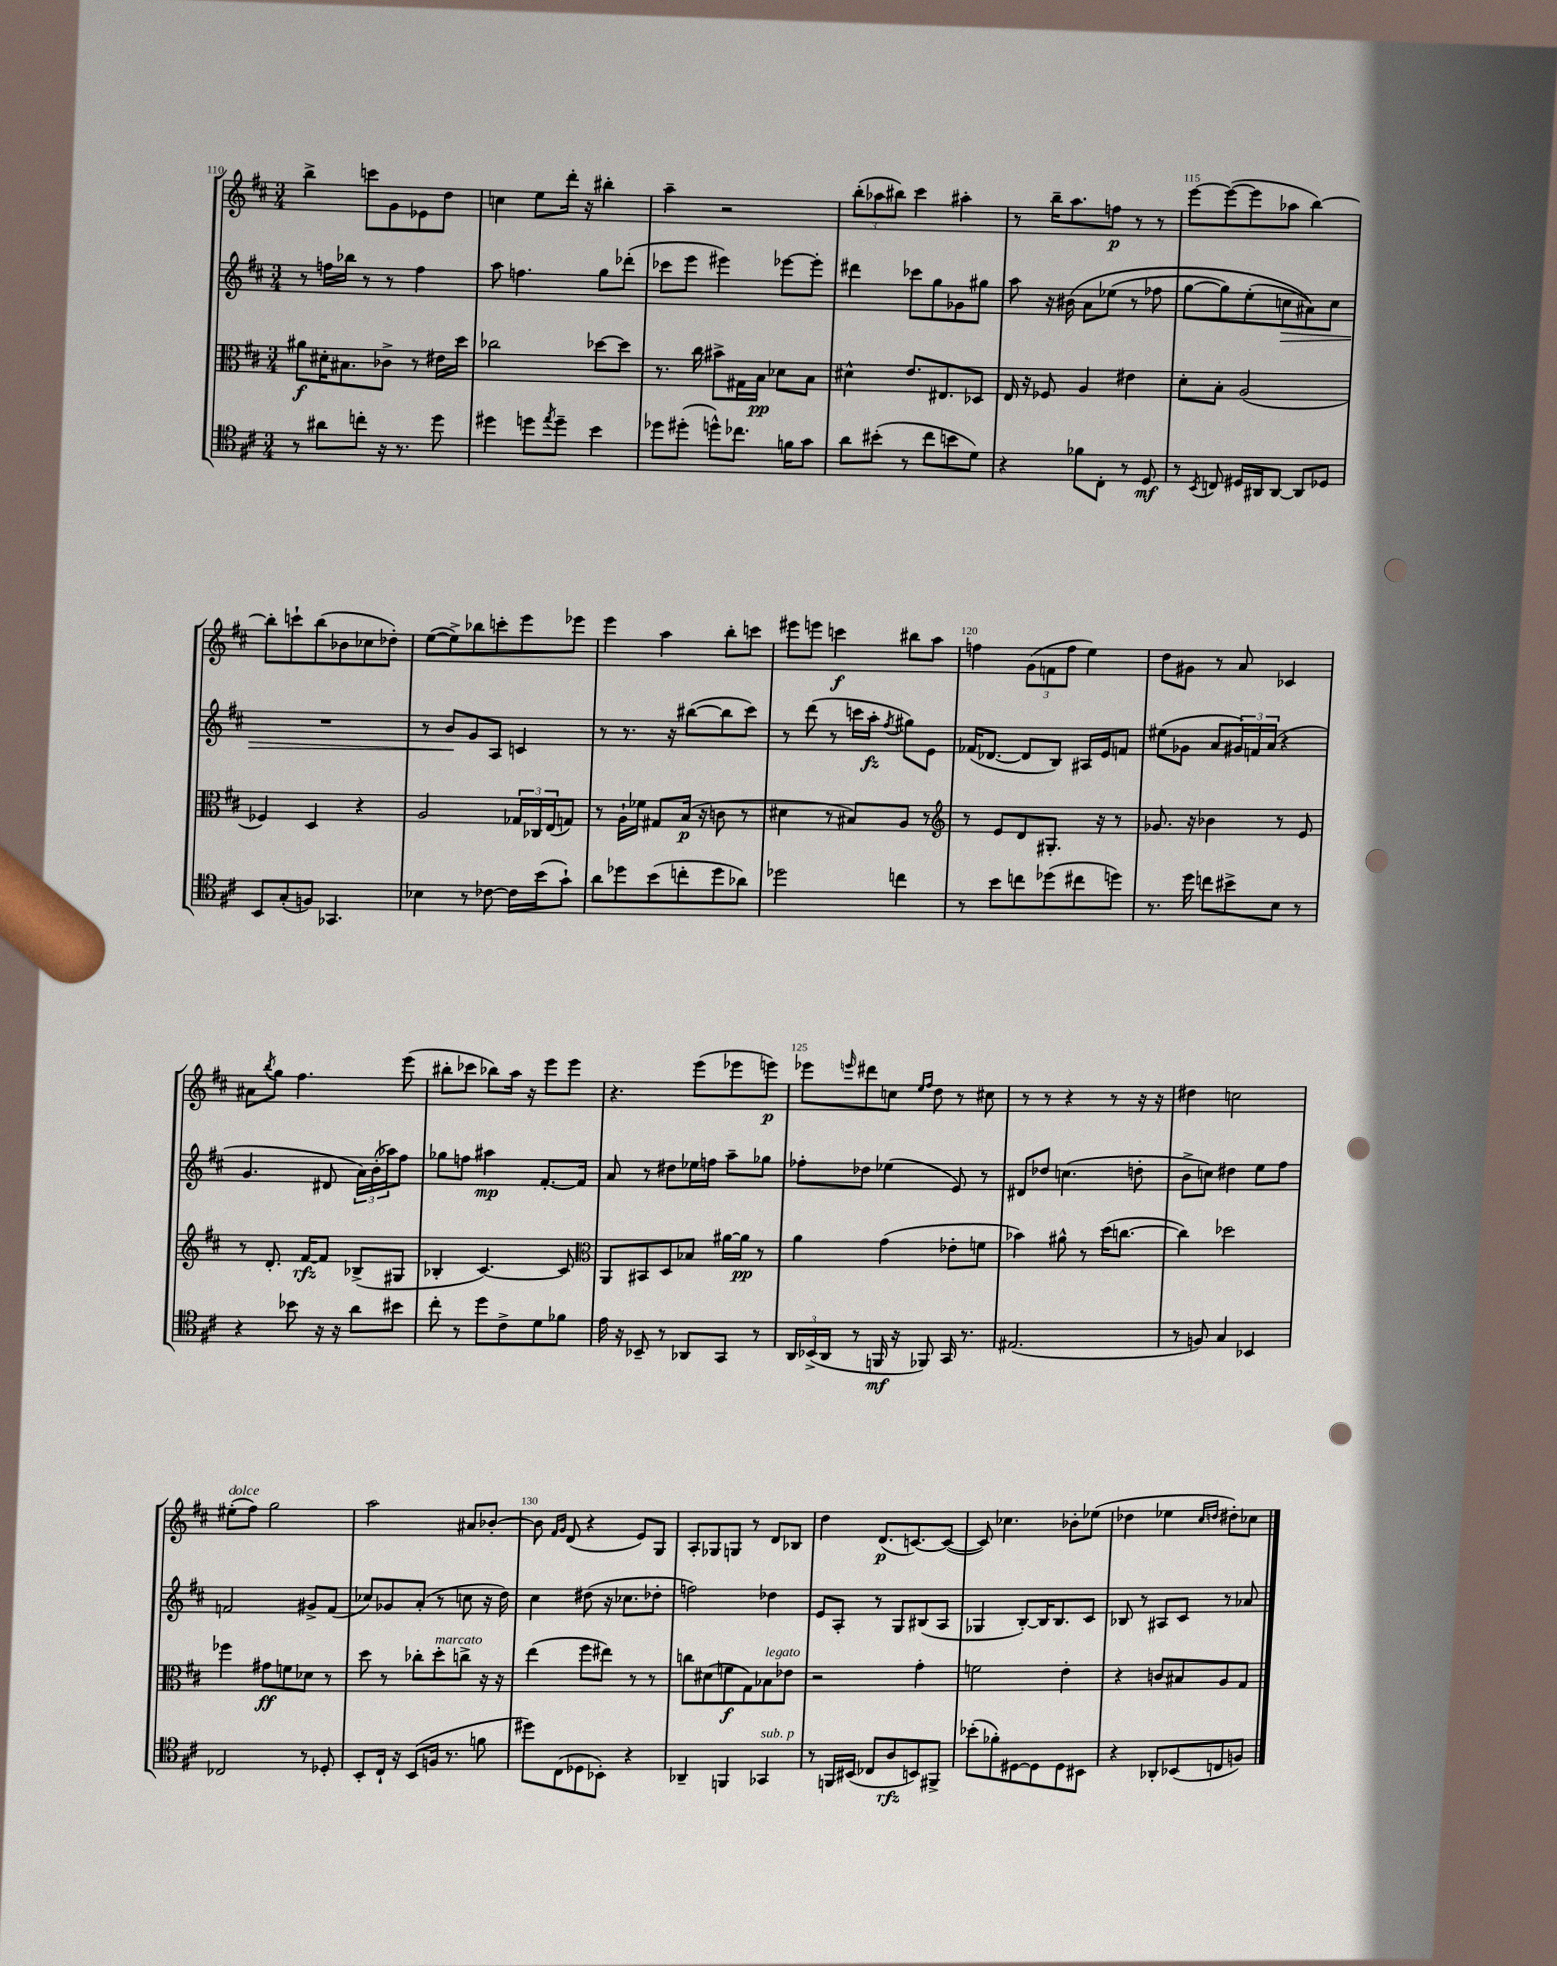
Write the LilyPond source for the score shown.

<<
\new StaffGroup <<
\new Staff = "s0" {
    \clef treble \key d \major \numericTimeSignature \time 3/4
    b''4-> c'''8 g'8 ees'8 d''8 |
    c''4 e''8 d'''16-. r16 bis''4-. |
    a''4-- r2 |
    \tuplet 3/2 { b''8-.( aes''8 bis''8) } cis'''4 ais''4-. |
    r8 b''16-- a''8. f''8\p r8 r8 |
    e'''8~ e'''8~( e'''8 aes''8 b''4~) |
    b''8-. c'''8-! b''8( bes'8 ces''8 des''8-.) |
    e''8~( e''8->) bes''8 c'''8-. e'''8 ees'''8 |
    e'''4 a''4 b''8-. c'''8 |
    eis'''8 e'''8 c'''4\f bis''8 a''8 |
    f''4 \tuplet 3/2 { g'8( f'8 f''8 } e''4) |
    d''8 gis'8 r8 a'8 ces'4 |
    ais'8 \acciaccatura { b''8 } g''8 fis''4. e'''8( |
    bis''8-. ces'''8 bes''8) a''16 r16 e'''8 e'''8 |
    r4. e'''8( ees'''8 e'''8\p) |
    ees'''8 \grace { e'''16 } dis'''8 c''8 \grace { e''16 fis''16 } d''8 r8 cis''8 |
    r8 r8 r4 r8 r16 r16 |
    dis''4 c''2 |
    eis''8-.^\markup { \italic "dolce" }( fis''8) g''2 |
    a''2 ais'8 bes'8~-. |
    bes'8 \grace { fis'16 g'16 } d'8( r4 e'8) g8 |
    a8-. ges8 g8 r8 d'8 bes8 |
    d''4 d'8.\p( c'8.~) c'8~( |
    c'8) ces''4. bes'8-. ees''8( |
    des''4 ees''4 \grace { cis''16 d''16 } dis''8-.) ces''8 \bar "|." |
}
\new Staff = "s1" {
    \clef treble \key d \major \numericTimeSignature \time 3/4
    r8 f''16 bes''16 r8 r8 f''4 |
    a''8 f''4. g''8 des'''8-.( |
    ces'''8 e'''8 eis'''4) ees'''8~ ees'''8-. |
    dis'''4 ces'''8 g''8 ges'8 gis''8 |
    a''8 r16 bis'16\( a'8 ees''8( r8 fes''8 |
    g''8~ g''8) e''8-.( c''8\> ais'8)\) c''8 |
    R2. |
    r8 b'8\! g'8 a8 c'4 |
    r8 r8. r16 bis''8~( bis''8 cis'''8) |
    r8 d'''8( r8 c'''16 a''16-.\fz \acciaccatura { fis''8 } gis''8) e'8 |
    fes'16( des'8.~ des'8 b8) ais16 e'16 f'8 |
    eis''8( ges'8 a'8 \tuplet 3/2 { gis'16) f'16 a'16( } r4 |
    g'4. dis'8 \tuplet 3/2 { a'16) b'16-.( aes''16) } fis''8 |
    ges''8 f''8 ais''4\mp fis'8.~-. fis'16 |
    a'8 r8 dis''8 ees''16 f''16 a''8-- ges''8 |
    fes''8-. des''8 ees''4( e'8) r8 |
    dis'8 des''8 c''4.( d''8-. |
    b'8-> c''8) dis''4 e''8 fis''8 |
    f'2 gis'8-> f'8( |
    ces''8) ges'8 a'8-.( r8 c''8 r16 d''16) |
    cis''4 dis''8( r16 ces''8. des''8-. |
    f''2) des''4 |
    e'8 a8-. r8 g8 bis8( a8 |
    ges4 b8~-.) b16 b8. cis'8 |
    bes8 r8 ais8 cis'8 r8 aes'8 \bar "|." |
}
\new Staff = "s2" {
    \clef alto \key d \major \numericTimeSignature \time 3/4
    ais'8\f dis'16-. bis8. ces'8-> r8 eis'16 d''16 |
    ces''2 des''8~ des''8 |
    r8. cis''16 bis'8-> gis16 b16\pp des'8 b8 |
    dis'4-^ e'8. eis8. des8 |
    e16 r16 fes8 a4 eis'4 |
    d'8-. b8-. a2( |
    fes4) d4 r4 |
    a2 \tuplet 3/2 { ges16 ces16 e16( } g8) |
    r8 a16-! fes'16 gis8 b16\p( r16 c'8 r8 |
    dis'4 r8 bis8) a8 r8 |
    \clef treble r8 e'8 d'8 gis8.-. r16 r8 |
    ges'8. r16 bes'4 r8 e'8 |
    r8 d'8.-. fis'16~\rfz fis'8 bes8->( gis8 |
    bes4-. cis'4.~) cis'8 |
    \clef alto a,8 bis,8 d8 bes8 ais'16~ ais'16\pp r8 |
    a'4 g'4( ees'8-. f'8 |
    bes'4) ais'8-^ r8 d''16( c''8.~ |
    c''4) des''2 |
    fes''4 gis'8\ff f'8 des'8 r8 |
    d''8 r8 ces''8-. d''8-.^\markup { \italic "marcato" } c''8-> r16 r16 |
    e''4( fis''8 eis''8) r8 r8 |
    c''8 dis'8( f'8\f g8) bes8^\markup { \italic "legato" } ees'8 |
    r2 g'4-. |
    f'2 e'4-. |
    r4 c'8 bis8 a8 g8 \bar "|." |
}
\new Staff = "s3" {
    \clef tenor \key d \major \numericTimeSignature \time 3/4
    r8 ais'8 c''8-. r16 r8. d''8 |
    dis''4 d''8 \acciaccatura { e''8 } d''8-- b'4 |
    des''8 dis''8-.( d''8-^) ces''8. f'16 g'8 |
    a'8 bis'8-.( r8 cis''8 b'8 d'8) |
    r4 fes'8 cis8-. r8 d8\mf |
    r8 \acciaccatura { b,8 } c8 dis16 ais,16 ais,8~ ais,8 des8 |
    b,8 g8-.( f8) ges,4. |
    bes4 r8 ces'8~ ces'16 b'16( g'8-!) |
    a'8 des''8 b'8( c''8-. des''8 aes'8) |
    des''2 c''4 |
    r8 b'8 c''8 des''8( cis''8 d''8) |
    r8. d''16 c''8 bis'8-> b8 r8 |
    r4 bes'8 r16 r16 a'8 bis'8 |
    cis''8-. r8 d''8 cis'8-> d'8 fes'8 |
    e'16 r16 bes,8-- r8 aes,8 g,8 r8 |
    \tuplet 3/2 { a,16 bes,16->( a,16 } r8 f,16\mf r16 fes,8) g,16 r8. |
    eis2.( |
    r8 f8) g4 bes,4 |
    ces2 r8 des8-. |
    b,8-. cis16-! r16 b,8( f16 r8. f'8 |
    dis''8) cis8( des8 bes,8-.) r4 |
    aes,4-- f,4 ges,4^\markup { \italic "sub. p" } |
    r8 f,16 bis,16( ces8 a8\rfz b,8) fis,8-> |
    bes'8-.( fes'8-.) dis8~ dis8 dis8 bis,8 |
    r4 aes,8-. bes,8( c8 f8) \bar "|." |
}
>>
>>
\layout { \context { \Score currentBarNumber = #110 \override BarNumber.break-visibility = ##(#f #t #t) barNumberVisibility = #(every-nth-bar-number-visible 5) } }
